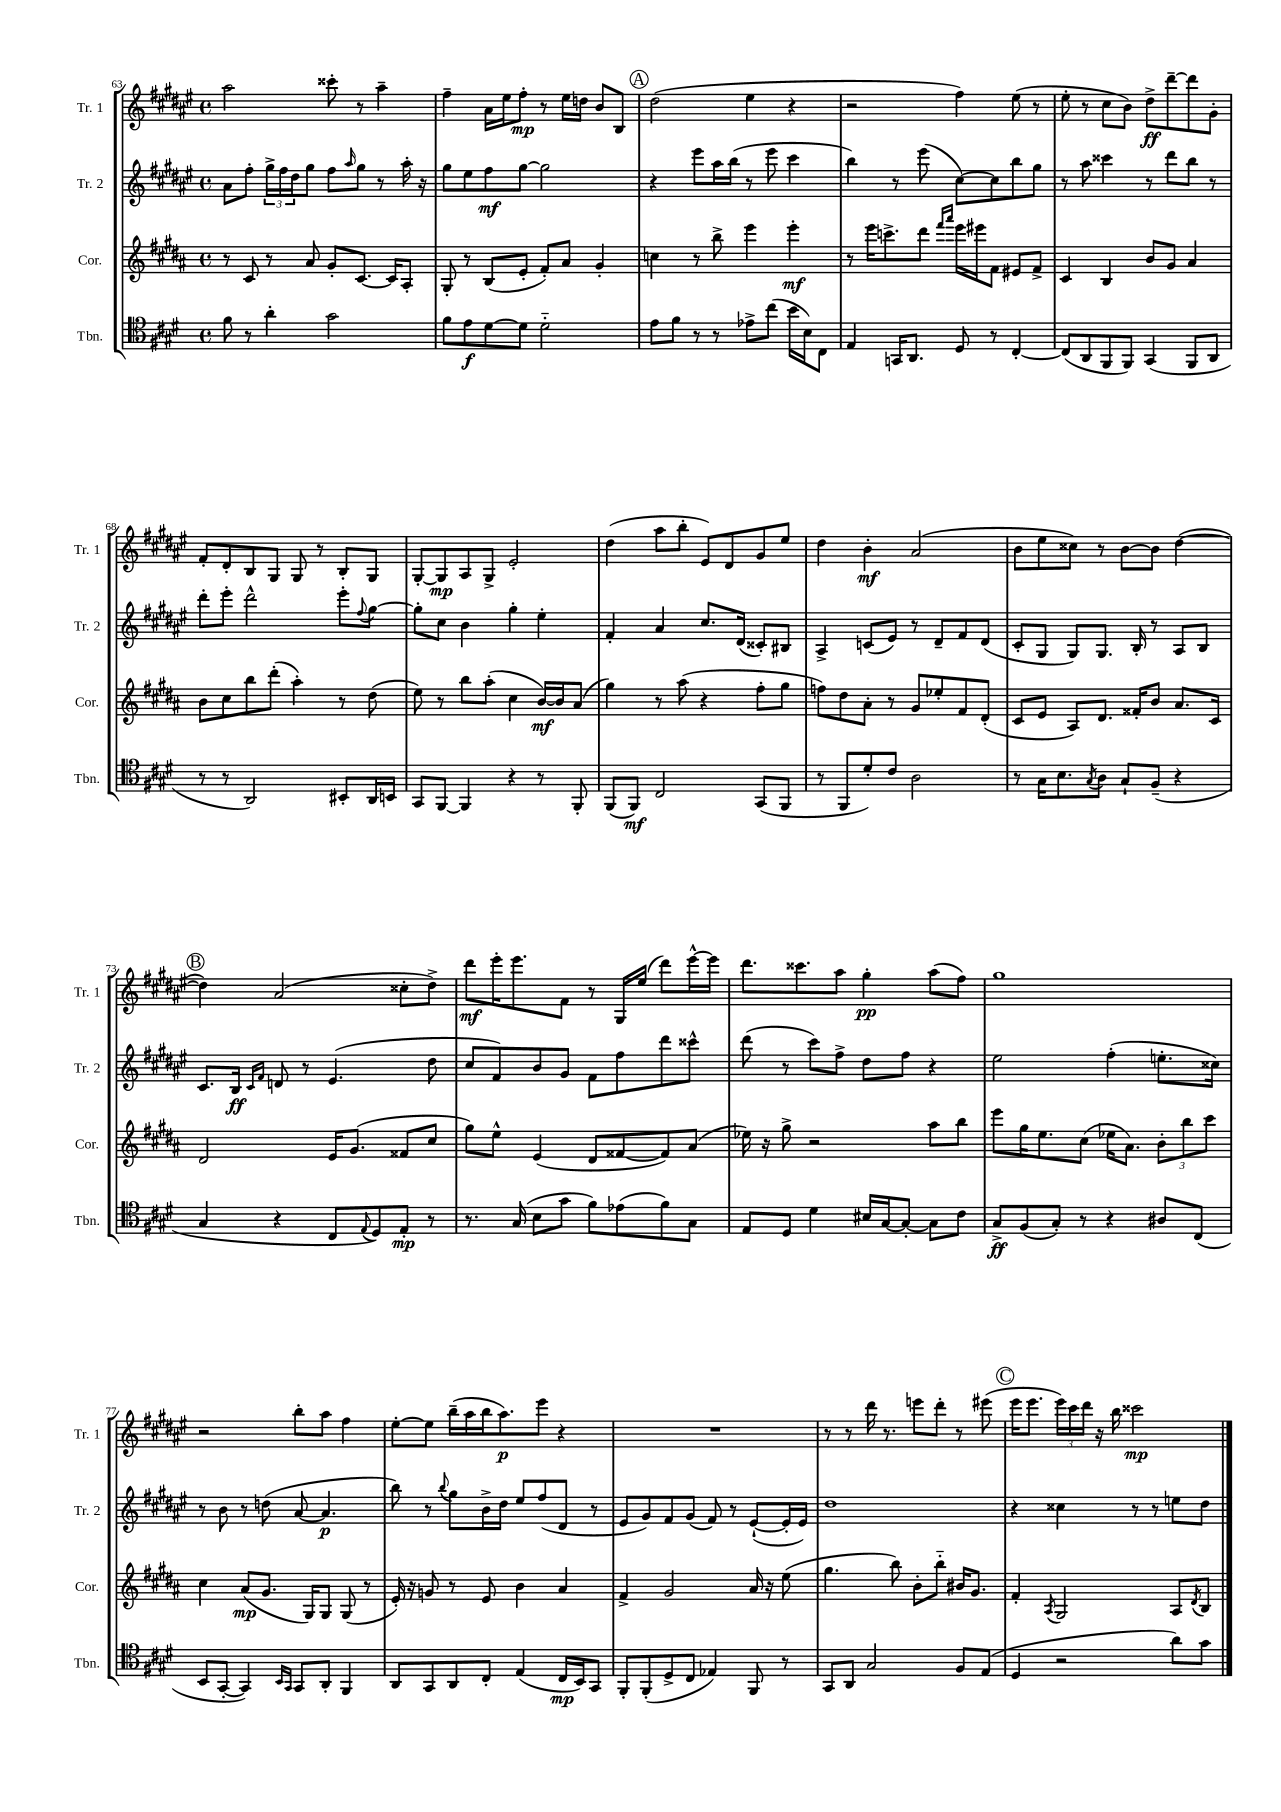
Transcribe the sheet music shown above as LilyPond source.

<<
\new StaffGroup <<
\new Staff = "s0" \with { instrumentName = "Tr. 1" shortInstrumentName = "Tr. 1" } {
    \clef treble \key fis \major \defaultTimeSignature \time 4/4
    ais''2 cisis'''8-. r8 ais''4-- |
    fis''4-- ais'16 eis''16 fis''8-.\mp r8 eis''16 d''16 b'8 b8 |
    \mark \markup { \circle "A" } dis''2( eis''4 r4 |
    r2 fis''4) eis''8( r8 |
    eis''8-. r8 cis''8 b'8) dis''8->\ff dis'''8~-- dis'''8 gis'8-. |
    fis'8-. dis'8-. b8 gis8 gis8 r8 b8-. gis8 |
    gis8~-. gis8\mp ais8 gis8-> eis'2-. |
    dis''4( ais''8 b''8-. eis'8) dis'8 gis'8 eis''8 |
    dis''4 b'4-.\mf ais'2( |
    b'8 eis''8 cisis''8) r8 b'8~ b'8 dis''4~( |
    \mark \markup { \circle "B" } dis''4) ais'2( cisis''8-. dis''8->) |
    dis'''8\mf eis'''16-. eis'''8. fis'8 r8 gis16 eis''16( dis'''8) eis'''16~-^ eis'''16 |
    dis'''8. cisis'''8. ais''8 gis''4-.\pp ais''8( fis''8) |
    gis''1 |
    r2 b''8-. ais''8 fis''4 |
    eis''8~-. eis''8 b''16--( ais''16 b''16 ais''8.\p) eis'''8 r4 |
    R1 |
    r8 r8 dis'''16 r8. e'''8 dis'''8-. r8 eis'''8( |
    \mark \markup { \circle "C" } eis'''16 eis'''8. \tuplet 3/2 { eis'''16) cis'''16 dis'''16 } r16 b''16 cisis'''2\mp \bar "|." |
}
\new Staff = "s1" \with { instrumentName = "Tr. 2" shortInstrumentName = "Tr. 2" } {
    \clef treble \key fis \major \defaultTimeSignature \time 4/4
    ais'8 fis''8-. \tuplet 3/2 { gis''16-> fis''16 dis''16 } gis''8 fis''8 \grace { ais''16 } gis''8 r8 ais''16-. r16 |
    gis''8 eis''8 fis''8\mf gis''8~ gis''2 |
    \mark \markup { \circle "A" } r4 eis'''8 ais''16 b''16( r8 eis'''8 cis'''4 |
    b''4) r8 eis'''8( cis''8~) cis''8 b''8 gis''8 |
    r8 ais''8 cisis'''4 r8 dis'''8 b''8 r8 |
    dis'''8-. eis'''8-. dis'''2-^ eis'''8-. \appoggiatura { fis''8 } gis''8~ |
    gis''8-. cis''8 b'4 gis''4-. eis''4-. |
    fis'4-. ais'4 cis''8. dis'16( cisis'8-.) bis8 |
    ais4-> c'8( eis'8) r8 dis'8-- fis'8 dis'8( |
    cis'8-. gis8 gis8) gis8. b16-. r8 ais8 b8 |
    \mark \markup { \circle "B" } cis'8. b16\ff \grace { cis'16 fis'16 } d'8 r8 eis'4.( dis''8 |
    cis''8 fis'8) b'8 gis'8 fis'8 fis''8 dis'''8 cisis'''8-^ |
    dis'''8( r8 cis'''8) fis''8-> dis''8 fis''8 r4 |
    eis''2 fis''4-.( e''8.-. cisis''16) |
    r8 b'8 r8 d''8( ais'8~ ais'4.\p |
    b''8) r8 \appoggiatura { b''8 } gis''8 b'16-> dis''16 eis''8 fis''8( dis'8 r8 |
    eis'8 gis'8) fis'8 gis'8( fis'8) r8 eis'8~-!( eis'16-. eis'16) |
    dis''1 |
    \mark \markup { \circle "C" } r4 cisis''4 r8 r8 e''8 dis''8 \bar "|." |
}
\new Staff = "s2" \with { instrumentName = "Cor." shortInstrumentName = "Cor." } {
    \clef treble \key b \major \defaultTimeSignature \time 4/4
    r8 cis'8 r8 ais'8 gis'8-. cis'8.~ cis'16 ais8-. |
    gis8-. r8 b8( e'8-. fis'8-.) ais'8 gis'4-. |
    \mark \markup { \circle "A" } c''4 r8 b''8-> e'''4 e'''4-.\mf |
    r8 e'''16 c'''8.-> dis'''8 \grace { fis'''16 ais'''16 } e'''16 eis'''16 fis'8 eis'8 fis'8-> |
    cis'4 b4 b'8 gis'8 ais'4 |
    b'8 cis''8 b''8 dis'''8-.( ais''4-.) r8 dis''8( |
    e''8) r8 b''8 ais''8-.( cis''4 b'16~\mf) b'16 ais'8( |
    gis''4) r8 ais''8( r4 fis''8-. gis''8 |
    f''8) dis''8 ais'8-. r8 gis'8 ees''8-. fis'8 dis'8-.( |
    cis'8 e'8 ais8) dis'8. fisis'16-. b'8 ais'8. cis'16 |
    \mark \markup { \circle "B" } dis'2 e'16 gis'8.( fisis'8 cis''8 |
    gis''8) e''8-^ e'4( dis'8 fisis'8~ fisis'8) ais'8( |
    ees''16) r16 gis''8-> r2 ais''8 b''8 |
    e'''8 gis''16 e''8. cis''8( ees''16 ais'8.) \tuplet 3/2 { b'8-. b''8 cis'''8 } |
    cis''4 ais'8\mp( gis'8. gis16) gis8 gis8( r8 |
    e'16-.) r16 g'8 r8 e'8 b'4 ais'4 |
    fis'4-> gis'2 ais'16 r16 e''8( |
    gis''4. b''8) b'8-. b''8-_ bis'16 gis'8. |
    \mark \markup { \circle "C" } fis'4-. \acciaccatura { ais8 } gis2 ais8 \acciaccatura { dis'8 } b8 \bar "|." |
}
\new Staff = "s3" \with { instrumentName = "Tbn." shortInstrumentName = "Tbn." } {
    \clef tenor \key e \major \defaultTimeSignature \time 4/4
    fis'8 r8 a'4-. gis'2 |
    fis'8 e'8\f dis'8~ dis'8 dis'2-_ |
    \mark \markup { \circle "A" } e'8 fis'8 r8 r8 ees'8-> cis''8( b'16 b16) cis8 |
    e4 g,16 a,8. dis8 r8 cis4~-. |
    cis8( a,8 fis,8 fis,8) gis,4( fis,8 a,8 |
    r8 r8 a,2) bis,8-. a,16 b,16 |
    gis,8 fis,8~ fis,4 r4 r8 fis,8-. |
    fis,8( fis,8\mf) cis2 gis,8( fis,8 |
    r8 fis,8 dis'8-.) cis'8 a2 |
    r8 gis16 b8. \acciaccatura { gis8 } a8 gis8-! fis8--( r4 |
    \mark \markup { \circle "B" } gis4 r4 cis8 \appoggiatura { e8 } dis8) e8-.\mp r8 |
    r8. gis16( b8 gis'8 fis'8) ees'8( fis'8) gis8 |
    e8 dis8 dis'4 bis16 gis16~ gis8~-. gis8 cis'8 |
    gis8->\ff fis8( gis8-.) r8 r4 ais8 cis8( |
    b,8 gis,8~-. gis,4) \grace { b,16 gis,16 } gis,8 a,8-. fis,4 |
    a,8 gis,8 a,8 cis8-. e4( cis16\mp b,16) gis,8 |
    fis,8-. fis,8-.( dis8-> cis8 ees4) fis,8 r8 |
    gis,8 a,8 gis2 fis8 e8( |
    \mark \markup { \circle "C" } dis4 r2 a'8) gis'8 \bar "|." |
}
>>
>>
\layout { \context { \Score currentBarNumber = #63 } }
